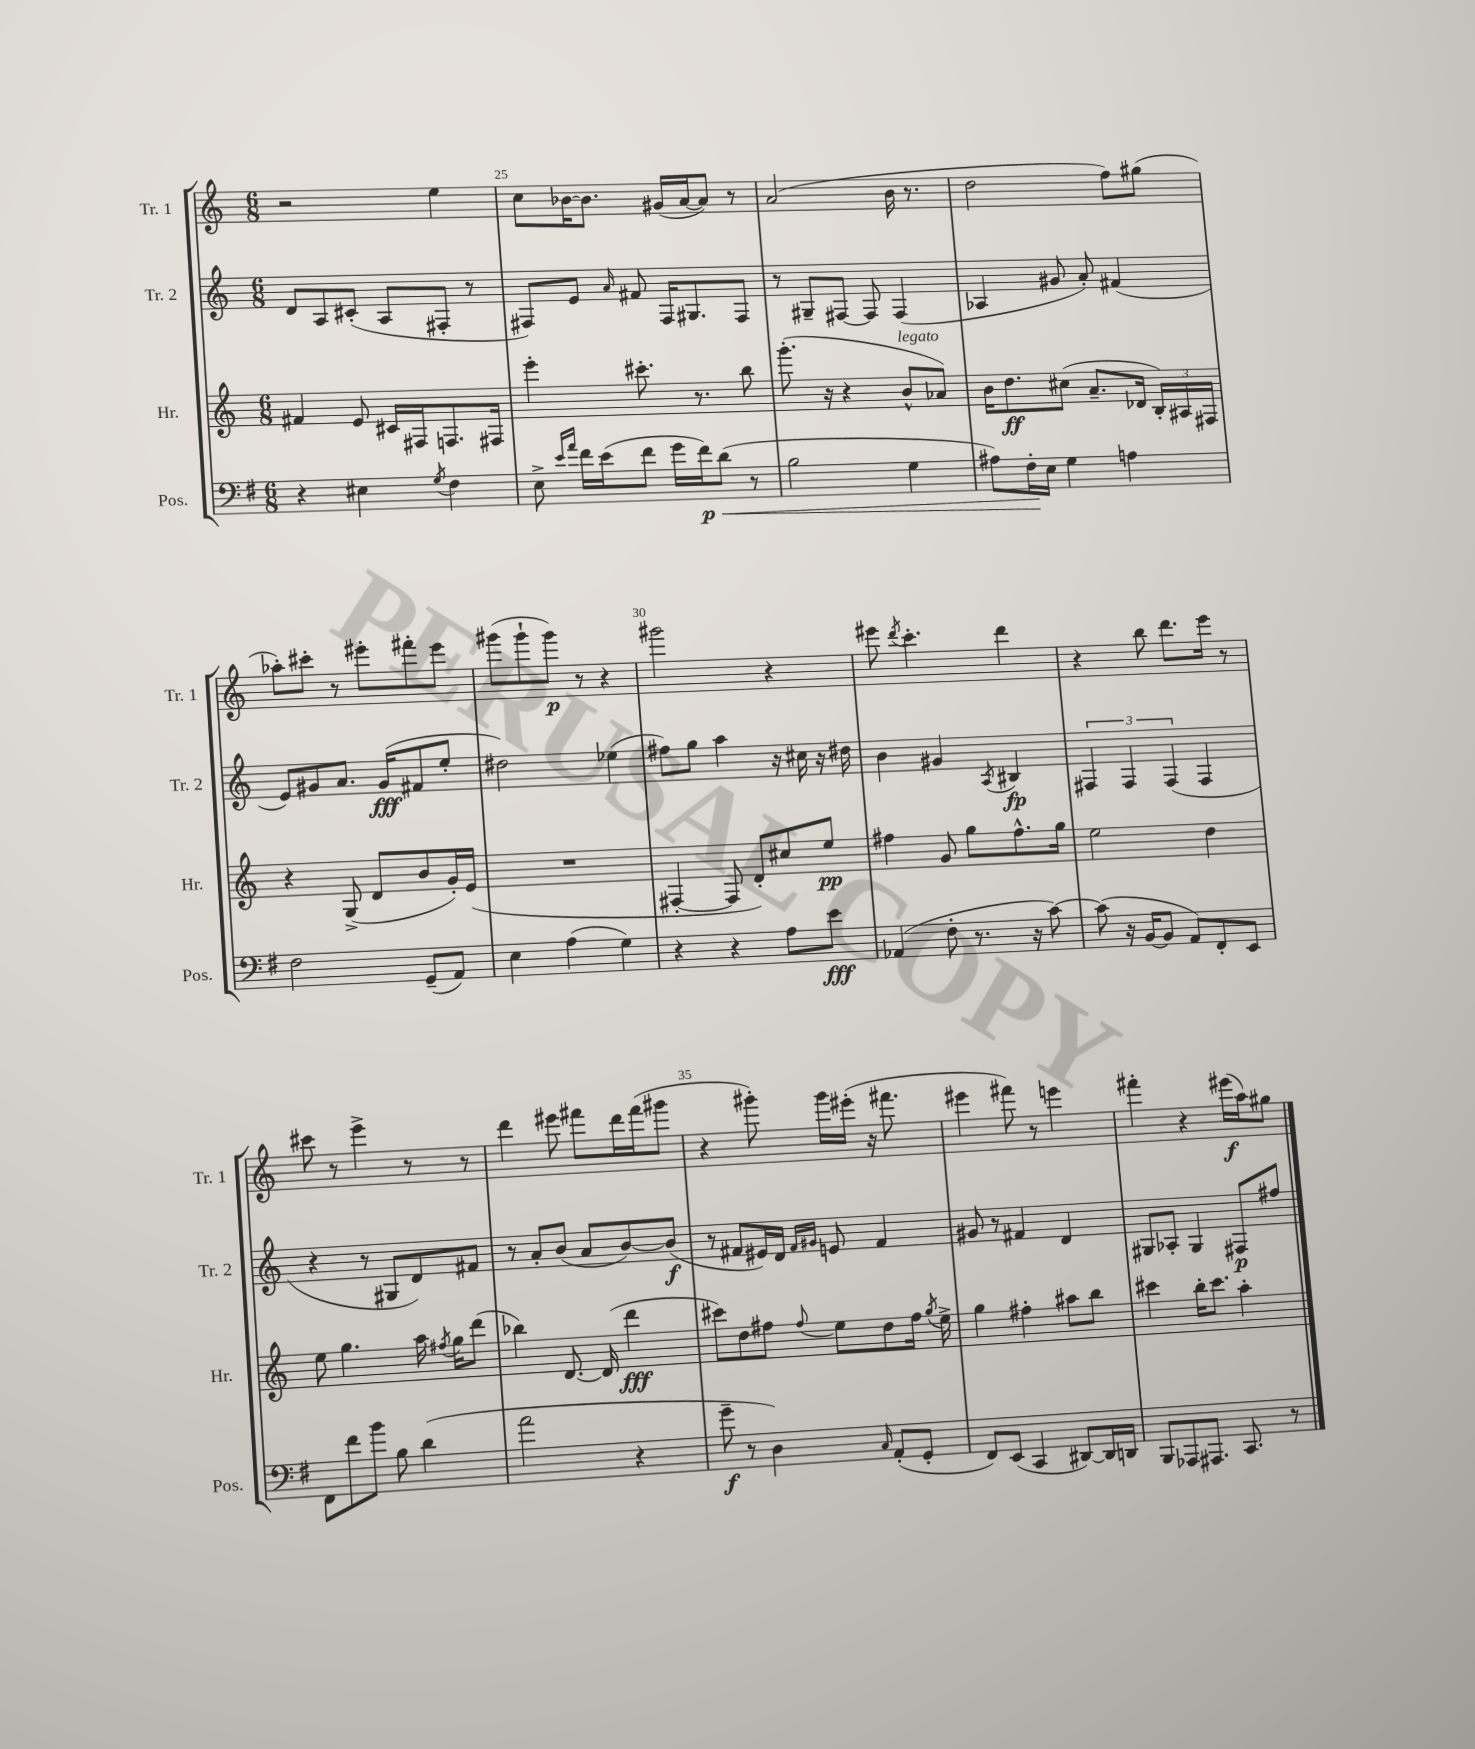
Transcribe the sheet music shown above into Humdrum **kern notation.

**kern	**kern	**kern	**kern
*staff4	*staff3	*staff2	*staff1
*clefF4	*clefG2	*clefG2	*clefG2
*k[f#]	*k[]	*k[]	*k[]
*M6/8	*M6/8	*M6/8	*M6/8
4r	4f#	8d	2r
.	.	8A	.
4E#	8e	(8c#'	.
.	16c#	8A	.
.	16F#	.	.
8qG	.	.	.
4F#	8.F	8F#'	4ee
.	.	8r	.
.	16F#	.	.
=	=	=	=
8E^	4eee'	8F#)	8cc
16qqe	.	.	.
16qqa	.	.	.
16f#	.	8e	[16b-
(16e	.	.	8.b-]
.	.	16qqa	.
8f#	8.ccc#'	8f#	.
16g	.	16F#	(16g#
16f#)	8.r	8.G#	[16a
(8d	.	.	8a])
8r	8bb	8F#	8r
=	=	=	=
2B	(8.ggg'	8r	(2a
.	.	8G#~	.
.	16r	.	.
.	4r	[8F#	.
.	.	8F#]	.
4G	8b^^	(4F#	16b
.	.	.	8.r
.	8a-)	.	.
=	=	=	=
8A#)	16b	4A-	2dd
.	8.dd	.	.
16F#'	.	.	.
16E	.	.	.
4G	(8cc#	8g#	.
.	8.a~	8a')	.
4A	.	(4f#	8ff)
.	16d-	.	.
.	24B')	.	(8gg#
.	24A#	.	.
.	24F#	.	.
=	=	=	=
2F#	4r	8e)	8aa-')
.	.	8g#	8ccc#'
.	(8G^	8.a	8r
.	8d	.	8eee#'
.	.	(16g#	.
(8GG~	8b	8f#	8fff#'
8AA)	16g')	8ee'	8eee#
.	(16e	.	.
=	=	=	=
4E	2.r	2dd#)	(8ggg#
.	.	.	8ggg#`
(4A	.	.	8ggg#)
.	.	.	8r
4G)	.	(4ee-	4r
=	=	=	=
4r	[4F#'	8ff#)	2ggg#
.	.	8gg	.
4r	8F#]	4aa	.
.	8d')	.	.
8A	8cc#	16r	4r
.	.	16cc#	.
8e	8ee	16r	.
.	.	16dd#	.
=	=	=	=
(4AA-	4ff#	4b	8eee#
.	.	.	8qddd
.	.	.	4.ccc'
8F#'	8g	4g#	.
8.r	8gg	.	.
.	.	8qA	.
.	8.ff#^^	4B#	4ddd
16r	.	.	.
[8c)	.	.	.
.	16gg	.	.
=	=	=	=
(8c]	2ee	6F#	4r
16r	.	.	.
.	.	6F#	.
[16BB	.	.	.
8BB]	.	.	8bb
.	.	(6F#	.
8AA)	.	.	8.ddd
8FF#'	4dd	4F#	.
.	.	.	16eee
8EE	.	.	8r
=	=	=	=
8FF#	8ee	4r	8ccc#
8f#	4.gg	.	8r
8b	.	8r	4eee^
8B	.	8G#	.
(4d	16aa	8d)	8r
.	8qff#	.	.
.	16gg	.	.
.	(8ddd	8f#	8r
=	=	=	=
2a	4bb-)	8r	4ddd
.	.	8a'	.
.	[8.d	(8b	8eee#
.	.	8a	8fff#
.	(16d]	.	.
4r	4ddd	[8b)	16ddd
.	.	.	(16fff#
.	.	(8b]	8ggg#
=	=	=	=
8g~	8ccc#)	8r	4r
8r	8dd	8f#	.
4D)	8ff#	16e#)	8ggg#')
.	.	16d	.
.	.	16qqf#	.
.	8qqff#	16qqg#	.
.	8ee	8e	16ggg#
.	.	.	(16eee#'
16qqC	.	.	.
(8AA'	8dd	4f#	16r
.	.	.	8.fff#
8GG'	16ff#	.	.
.	8qgg	.	.
.	16ee^	.	.
=	=	=	=
8FF#)	4gg	8g#	4eee#
(8EE	.	8r	.
4CC	4ff#'	4f#	8fff#)
.	.	.	8r
[8DD#)	8aa#	4d	4eee
16DD#]	8bb	.	.
16DD	.	.	.
=	=	=	=
8BBB	4ccc#	8G#	4fff#'
8AAA-	.	8A-'	.
8.AAA#	16bb'	4G#	4r
.	8.ccc#	.	.
8.CC	.	.	.
.	4aa'	8F#	(16eee#
.	.	.	16aa)
8r	.	8ff#	8gg#
==	==	==	==
*-	*-	*-	*-
